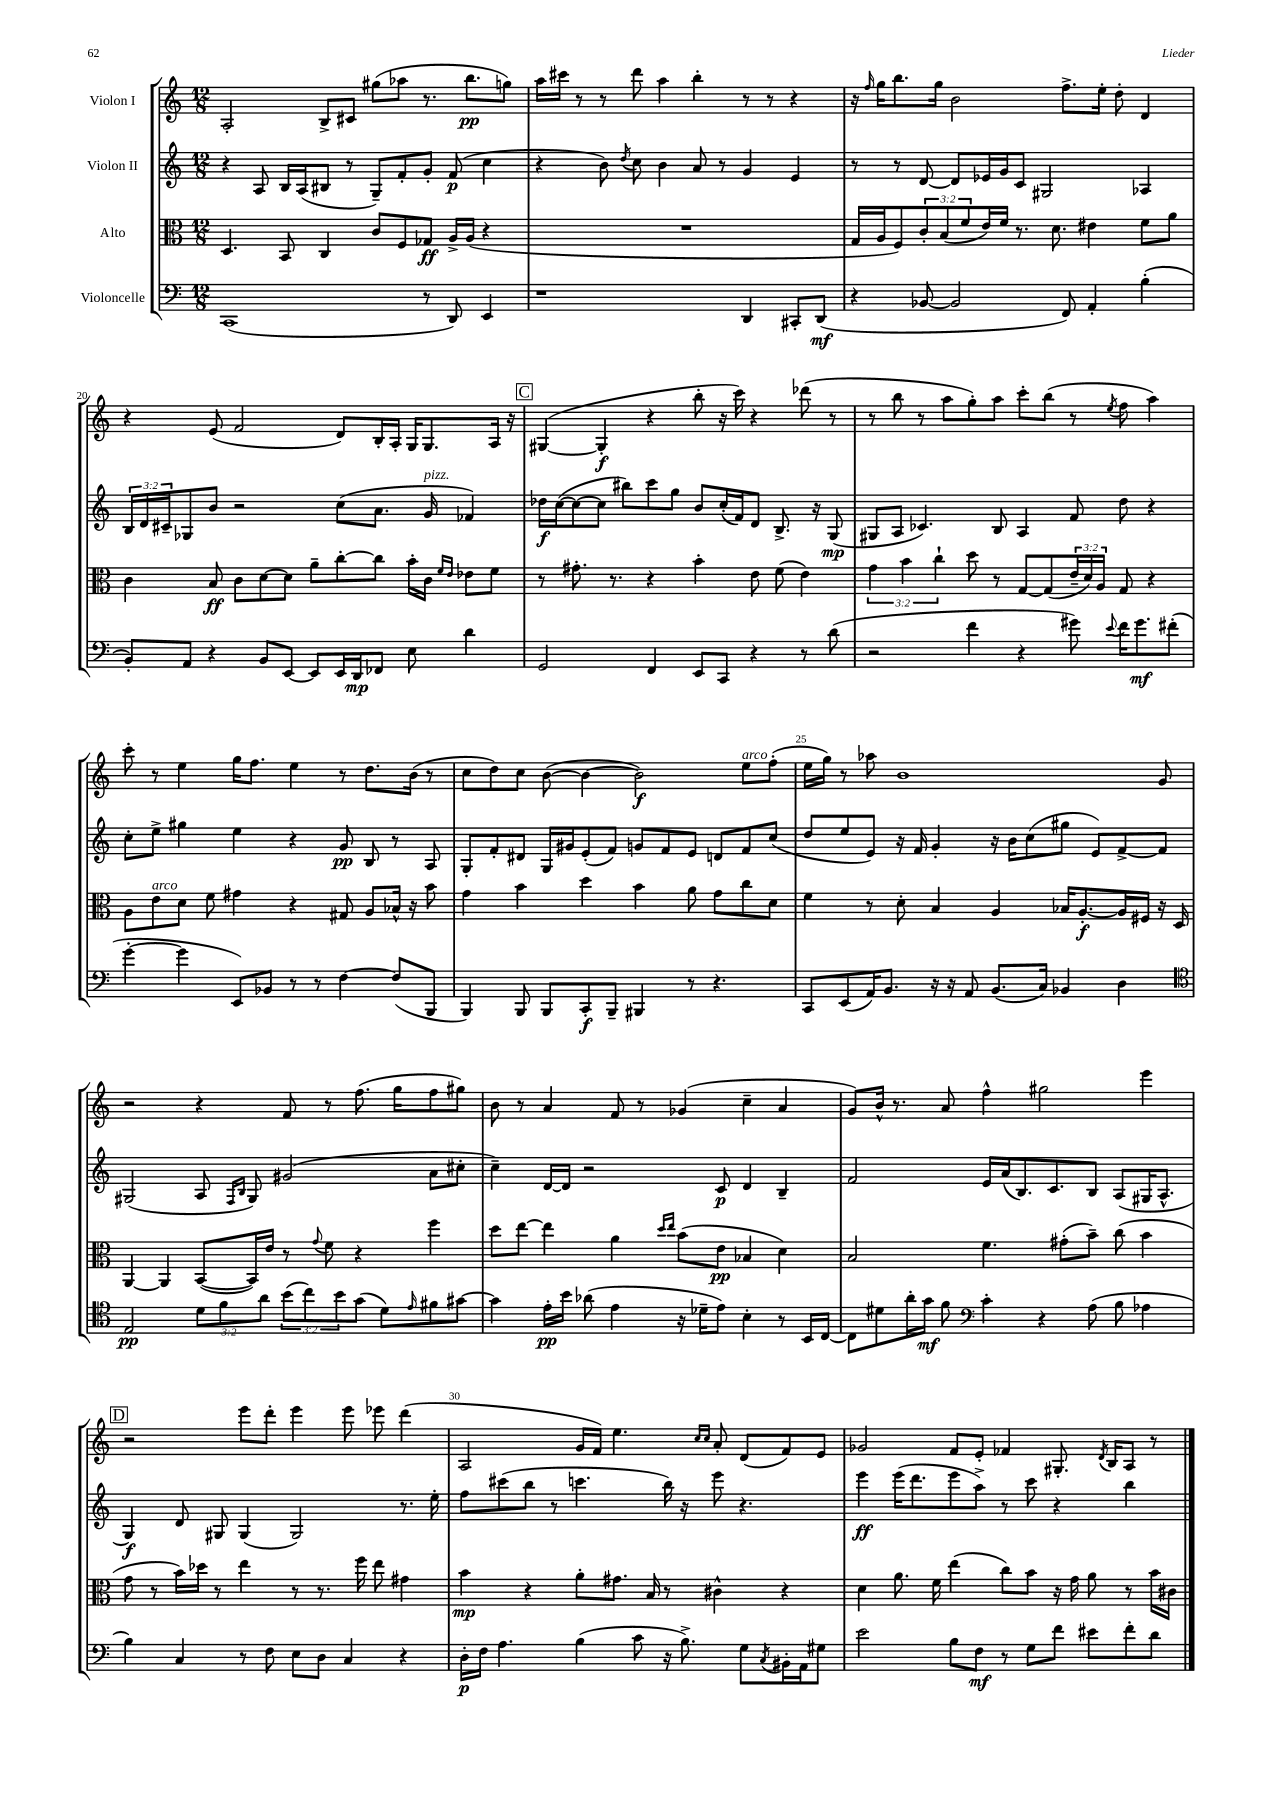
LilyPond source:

<<
\new StaffGroup <<
\new Staff = "s0" \with { instrumentName = "Violon I" } {
    \clef treble \key c \major \numericTimeSignature \time 12/8
    a2-. b8-> cis'8 gis''8( aes''8 r8. b''8.\pp g''8) |
    a''16 cis'''16 r8 r8 d'''8 a''4 b''4-. r8 r8 r4 |
    r16 \grace { f''16 } g''16 b''8. g''16 b'2 f''8.-> e''16-. d''8-. d'4 |
    r4 e'8( f'2 d'8) b16-. a16-. g16 g8. a16 r16 |
    \mark \markup { \box "C" } gis4~( gis4-.\f r4 b''8-. r16 c'''16) r4 des'''8( r8 |
    r8 b''8 r8 a''8 g''8-.) a''8 c'''8-. b''8( r8 \acciaccatura { e''8 } f''8 a''4) |
    c'''8-. r8 e''4 g''16 f''8. e''4 r8 d''8. b'16( r8 |
    c''8 d''8) c''8 b'8~( b'4~ b'2\f) e''8^\markup { \italic "arco" } f''8-.( |
    e''16 g''16) r8 aes''8 b'1 g'8 |
    r2 r4 f'8 r8 f''8.( g''16 f''8 gis''8) |
    b'8 r8 a'4 f'8 r8 ges'4( c''4-- a'4 |
    g'8) b'16-^ r8. a'8 f''4-^ gis''2 e'''4 |
    \mark \markup { \box "D" } r2 e'''8 d'''8-. e'''4 e'''8 ees'''8 d'''4( |
    a2 g'16 f'16) e''4. \grace { c''16 c''16 } a'8-. d'8( f'8) e'8 |
    ges'2 f'8 e'8-. fes'4 gis8.-. \acciaccatura { d'8 } b16 a8 r8 \bar "|." |
}
\new Staff = "s1" \with { instrumentName = "Violon II" } {
    \clef treble \key c \major \numericTimeSignature \time 12/8 \override Staff.TupletNumber.text = #tuplet-number::calc-fraction-text
    r4 a8 b16 a16( bis8 r8 g8--) f'8-. g'8-. f'8\p( c''4 |
    r4 b'8) \acciaccatura { d''8 } c''8 b'4 a'8 r8 g'4 e'4 |
    r8 r8 d'8~ d'8 ees'16 g'16 c'8 gis2 aes4 |
    \tuplet 3/2 { b16 d'16 cis'16-- } ges8 b'8 r2 c''8( a'8. g'16^\markup { \italic "pizz." } fes'4) |
    \mark \markup { \box "C" } des''16\f c''16~( c''8~ c''8 bis''8) c'''8 g''8 b'8 c''16-.( f'16) d'8 b8.-> r16 g8\mp( |
    gis8 a8 ces'4.) b8 a4 f'8 d''8 r4 |
    c''8-. e''8-> gis''4 e''4 r4 g'8\pp b8 r8 a8 |
    g8-. f'8-. dis'8 g16 gis'16 e'8-.( f'8) g'8 f'8 e'8 d'8 f'8 c''8( |
    d''8 e''8 e'8) r16 f'16 g'4-. r16 b'16 c''8( gis''8 e'8) f'8~-> f'8 |
    gis2( a8 \grace { f16 b16 } gis8) gis'2( a'8 cis''8-. |
    c''4--) d'16~ d'16 r2 c'8\p d'4 b4-- |
    f'2 e'16 a'16( b8.) c'8. b8 a8( gis16 a8.-^ |
    \mark \markup { \box "D" } g4\f) d'8 gis8 gis4( gis2) r8. e''16-. |
    f''8 cis'''8( b''8 r8 c'''4. b''16) r16 e'''8 r4. |
    e'''4\ff e'''16( d'''8. e'''8 a''8->) r8 c'''8 r4 b''4 \bar "|." |
}
\new Staff = "s2" \with { instrumentName = "Alto" } {
    \clef alto \key c \major \numericTimeSignature \time 12/8 \override Staff.TupletNumber.text = #tuplet-number::calc-fraction-text
    d4. b,8 c4 c'8 f8 ges8\ff a16-> a16( r4 |
    R1. |
    g16 a16 f8) \tuplet 3/2 { c'8-. b8( f'8 } e'16) f'16 r8. d'8. eis'4 f'8 a'8 |
    c'4 b8\ff c'8 d'8~ d'8 a'8-- c''8~-. c''8 b'16-. c'16 \grace { f'16 e'16 } ees'8 f'8 |
    \mark \markup { \box "C" } r8 gis'8.-. r8. r4 b'4-. e'8 f'8( e'4) |
    \tuplet 3/2 { g'4 b'4 c''4-! } d''8 r8 g8~ g8( \tuplet 3/2 { e'16-- d'16) a16 } g8 r4 |
    a8 e'8^\markup { \italic "arco" } d'8 f'8 gis'4 r4 gis8 a8 bes16-^ r16 b'8 |
    g'4 b'4 d''4 b'4 a'8 g'8 c''8 d'8 |
    f'4 r8 d'8-. b4 a4 bes16 a8.~-.\f a16 fis16 r16 d16 |
    a,4~ a,4 b,8~( b,16) e'16 r8 \appoggiatura { g'8 } f'8 r4 f''4 |
    d''8 e''8~ e''4 a'4 \grace { d''16 e''16 } b'8( e'8\pp bes4 d'4) |
    b2 f'4. gis'8-.( b'8--) c''8( b'4 |
    \mark \markup { \box "D" } g'8 r8 b'16) des''16 r8 e''4 r8 r8. f''16 e''8 gis'4 |
    b'4\mp r4 a'8-. gis'8. b16 r8 cis'4-^ r4 |
    d'4 a'8. f'16 e''4( c''8) b'8 r16 g'16 a'8 r8 b'16 cis'16 \bar "|." |
}
\new Staff = "s3" \with { instrumentName = "Violoncelle" } {
    \clef bass \key c \major \numericTimeSignature \time 12/8 \override Staff.TupletNumber.text = #tuplet-number::calc-fraction-text
    c,1( r8 d,8) e,4 |
    r1 d,4 cis,8-. d,8\mf( |
    r4 bes,8~ bes,2 f,8) a,4-. b4-.( |
    b,8-.) a,8 r4 b,8 e,8~ e,8 e,16 d,16\mp fes,8 e8 d'4 |
    \mark \markup { \box "C" } g,2 f,4 e,8 c,8 r4 r8 d'8( |
    r2 f'4 r4 gis'8) \appoggiatura { e'8 } f'16 gis'8.\mf fis'8-.( |
    g'4~-. g'4 e,8) bes,8 r8 r8 f4~ f8( b,,8 |
    b,,4) b,,8 b,,8 c,8-.\f b,,8-- bis,,4 r8 r4. |
    c,8 e,8( a,16) b,8. r16 r16 a,8 b,8.( c16) bes,4 d4 |
    \clef tenor e2\pp \tuplet 3/2 { d'8 f'8 a'8 } \tuplet 3/2 { b'8( c''8) b'8 } g'8( d'8) \grace { e'16 } fis'8 gis'8~ |
    gis'4 e'16-.\pp b'16 aes'8( e'4 r16 des'16-- e'8) b4-. r8 b,16 c16~ |
    c8 dis'8 a'16-. g'16\mf f'8 \clef bass c'4-. r4 a8( b8 aes4 |
    \mark \markup { \box "D" } b4) c4 r8 f8 e8 d8 c4 r4 |
    d16-.\p f16 a4. b4( c'8 r16 b8.->) g8 \acciaccatura { c8 } bis,16-. a,16 gis8 |
    e'2 b8 f8\mf r8 g8 f'8 eis'8 f'8-. d'8 \bar "|." |
}
>>
>>
\layout { \context { \Score currentBarNumber = #17 \override BarNumber.break-visibility = ##(#f #t #t) barNumberVisibility = #(every-nth-bar-number-visible 5) } }
